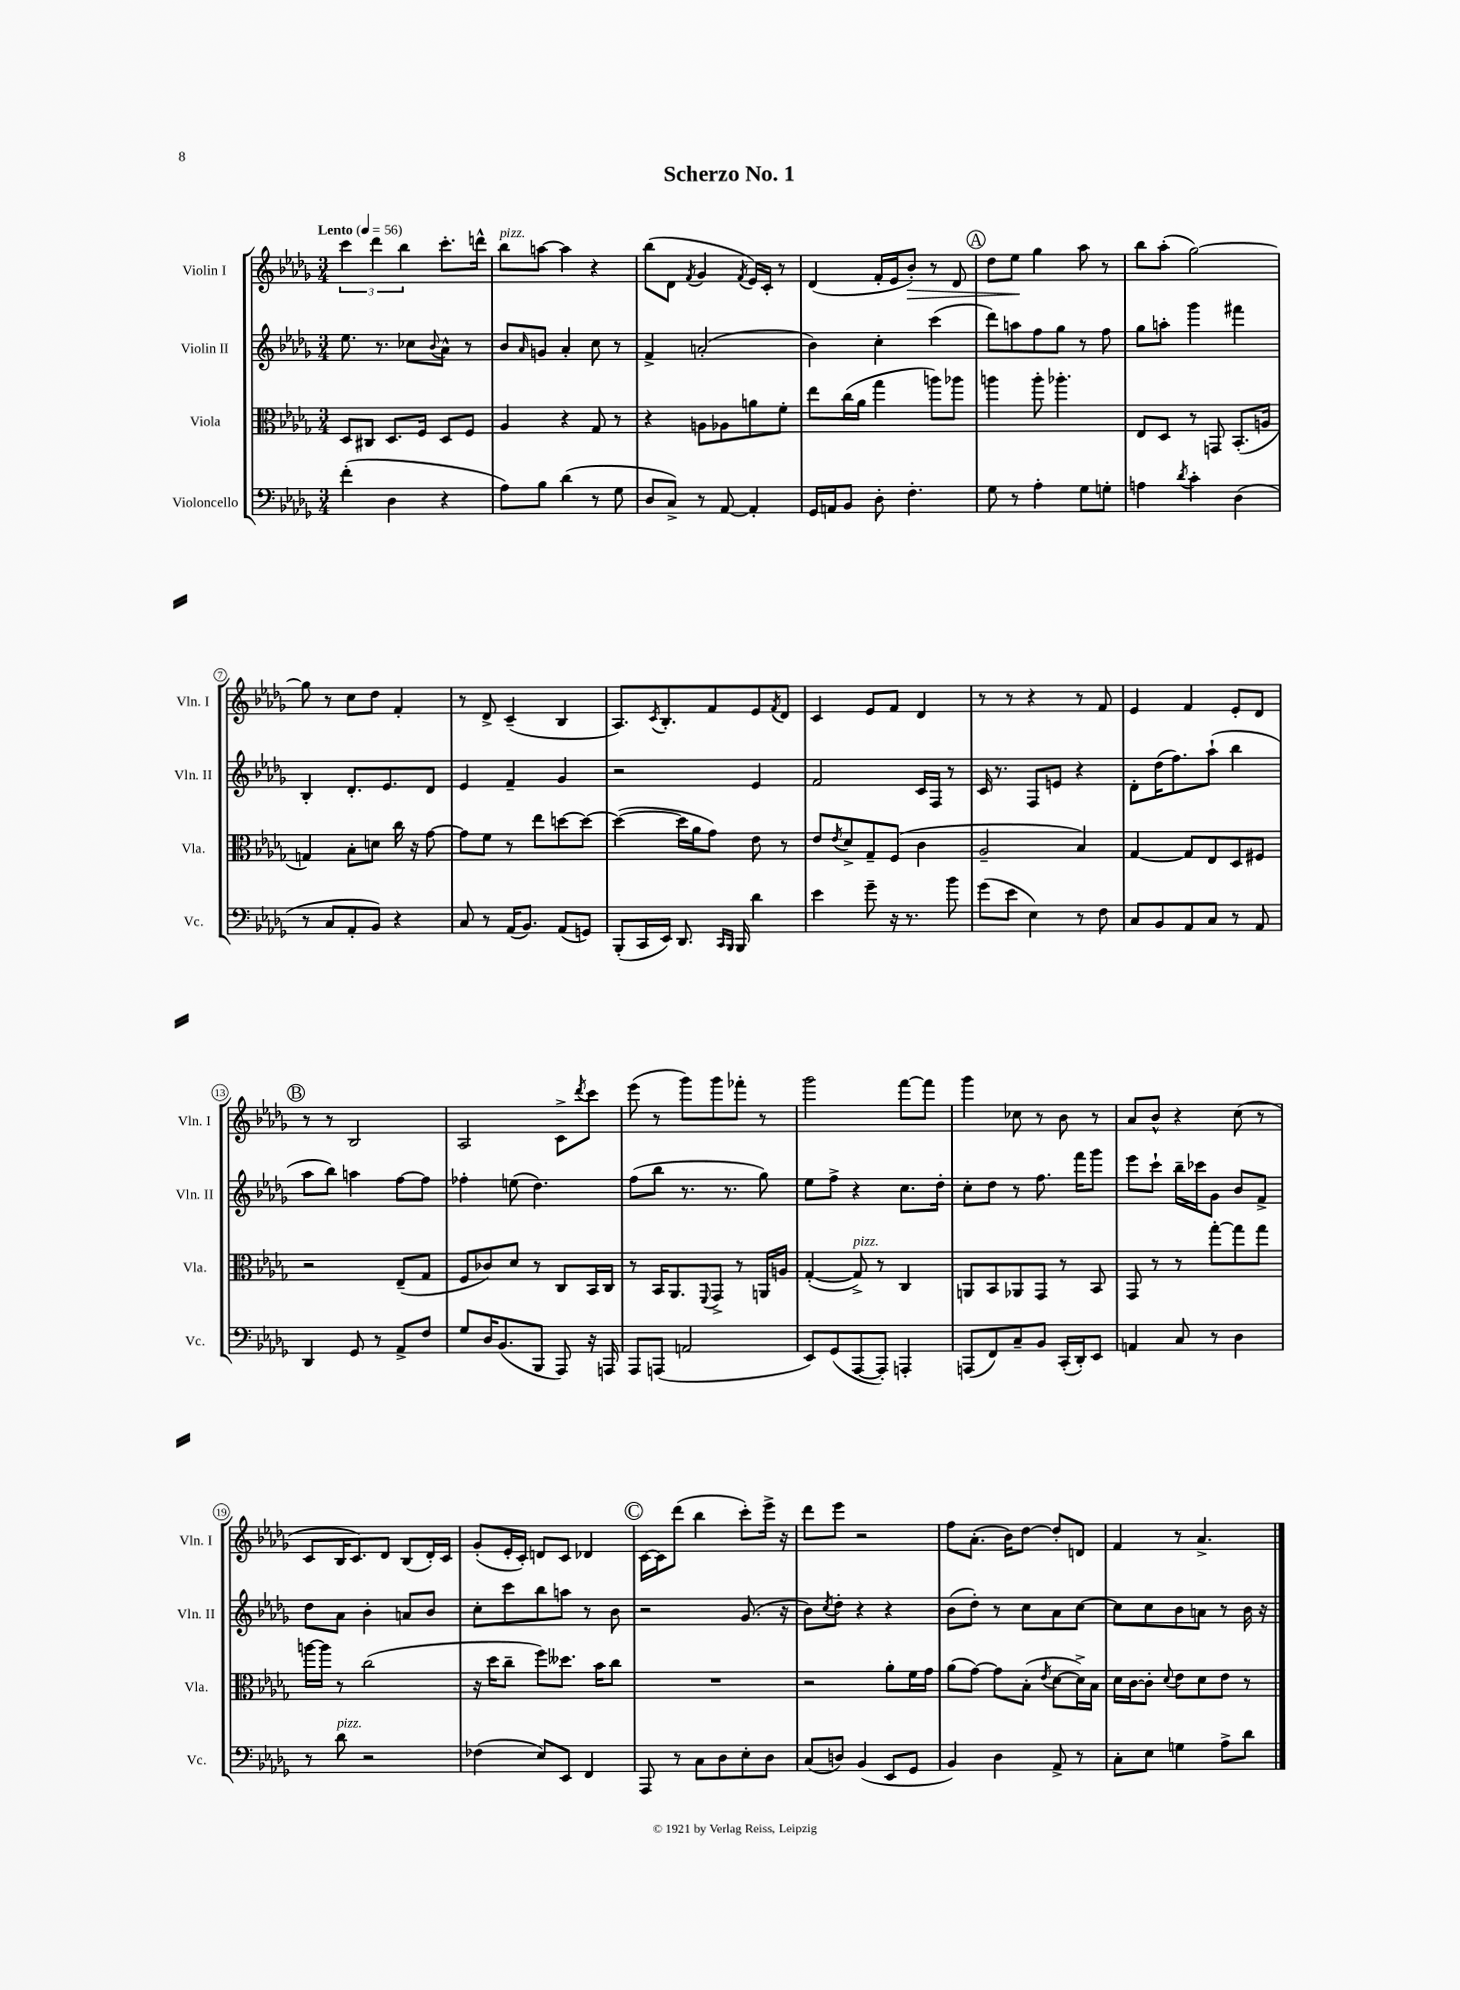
\header { title = "Scherzo No. 1" }
<<
\new StaffGroup <<
\new Staff = "s0" \with { instrumentName = "Violin I" shortInstrumentName = "Vln. I" } {
    \clef treble \key des \major \numericTimeSignature \time 3/4 \tempo "Lento" 4 = 56
    \tuplet 3/2 { c'''4 des'''4 bes''4 } c'''8.-. d'''16-^ |
    bes''8^\markup { \italic "pizz." } a''8~ a''4 r4 |
    bes''8( des'8 \acciaccatura { f'8 } ges'4 \acciaccatura { f'8 } ees'16) c'16-. r8 |
    des'4( f'16-. ees'16 bes'8-.\>) r8 des'8 |
    \mark \markup { \circle "A" } des''8 ees''8\! ges''4 aes''8 r8 |
    bes''8 aes''8-.( ges''2~) |
    ges''8 r8 c''8 des''8 f'4-. |
    r8 des'8-> c'4--( bes4 |
    aes8.) \acciaccatura { c'8 } bes8.-. f'8 ees'8 \acciaccatura { f'8 } des'8 |
    c'4 ees'8 f'8 des'4 |
    r8 r8 r4 r8 f'8 |
    ees'4 f'4 ees'8-. des'8 |
    \mark \markup { \circle "B" } r8 r8 bes2 |
    aes2 c'8-> \acciaccatura { des'''8 } c'''8 |
    ees'''8( r8 ges'''8) ges'''8 fes'''8-. r8 |
    ges'''2 f'''8~ f'''8 |
    ges'''4 ces''8 r8 bes'8 r8 |
    aes'8 bes'8-^ r4 c''8( r8 |
    c'8 bes16 c'8.) des'8 bes8( des'16-.) c'16 |
    ges'8-.( ees'16-. c'16-.) d'8 c'8 des'4 |
    \mark \markup { \circle "C" } c'16~ c'16 des'''8( bes''4 c'''8-.) ees'''16-> r16 |
    des'''8 ees'''8 r2 |
    f''8 aes'8.-.( bes'16) des''8~ des''8-. d'8 |
    f'4 r8 aes'4.-> \bar "|." |
}
\new Staff = "s1" \with { instrumentName = "Violin II" shortInstrumentName = "Vln. II" } {
    \clef treble \key des \major \numericTimeSignature \time 3/4
    ees''8. r8. ces''8 \appoggiatura { bes'8 } aes'8-^ r8 |
    bes'8 \grace { aes'16 } g'8 aes'4-. c''8 r8 |
    f'4-> a'2-.( |
    bes'4) c''4-. c'''4( |
    \mark \markup { \circle "A" } des'''8) a''8 f''8 ges''8 r8 f''8 |
    ges''8 a''8-. ges'''4 fis'''4 |
    bes4-. des'8.-. ees'8. des'8 |
    ees'4 f'4-- ges'4 |
    r2 ees'4 |
    f'2 c'16 f16 r8 |
    c'16 r8. f8 e'8 r4 |
    des'8-. des''16( f''8.) aes''8-!( bes''4 |
    \mark \markup { \circle "B" } aes''8 bes''8) a''4 f''8~ f''8 |
    fes''4-. e''8( des''4.) |
    f''8( bes''8 r8. r8. ges''8) |
    ees''8 f''8-> r4 c''8. des''16-. |
    c''8-. des''8 r8 f''8. f'''16 ges'''8 |
    ees'''8 c'''8-! bes''16-- ces'''16 ges'8 bes'8 f'8-> |
    des''8 aes'8 bes'4-. a'8 bes'8 |
    c''8-. c'''8 bes''8 a''8 r8 bes'8 |
    \mark \markup { \circle "C" } r2 ges'8.( r16 |
    bes'8) \acciaccatura { c''8 } des''8-. r4 r4 |
    bes'8( des''8-.) r8 c''8 aes'8 c''8~ |
    c''8 c''8 bes'8 a'8 r8 bes'16 r16 \bar "|." |
}
\new Staff = "s2" \with { instrumentName = "Viola" shortInstrumentName = "Vla." } {
    \clef alto \key des \major \numericTimeSignature \time 3/4
    des8 cis8 des8. f16 des8 f8 |
    aes4 r4 ges8 r8 |
    r4 a8 aes8 a'8 f'8-. |
    ees''8 c''16( aes'16 ges''4 a''8) aes''8 |
    \mark \markup { \circle "A" } a''4 a''8-. aes''4.-. |
    ees8 des8 r8 g,8 bes,8.-.( a16 |
    g4) bes8-. d'8 c''16 r16 ges'8~ |
    ges'8 f'8 r8 ees''8 d''8~ d''8~ |
    d''4~( d''16 aes'16 ges'8) ees'8 r8 |
    ees'8 \acciaccatura { ees'8 } des'8-> ges8-- f8( c'4 |
    aes2-- bes4) |
    ges4~ ges8 ees8 des8 fis8 |
    \mark \markup { \circle "B" } r2 ees8--( ges8 |
    f8 ces'8) des'8 r8 c8 bes,16 c16 |
    r8 bes,16 aes,8. \appoggiatura { f,8 } ges,8-> r8 a,16 a16 |
    ges4~-.( ges8->^\markup { \italic "pizz." }) r8 c4 |
    a,8 bes,8 aes,8 ges,8 r8 bes,8 |
    ges,8 r8 r8 ges''8~-. ges''8 ges''8 |
    a''16~ a''16 r8 c''2( |
    r16 des''16 c''8-- f''8) deses''8. bes'16 c''8 |
    \mark \markup { \circle "C" } R2. |
    r2 aes'8-. f'16 ges'16 |
    aes'8( ges'8~) ges'8 bes8-.( \acciaccatura { ees'8 } des'8~ des'16->) bes16 |
    des'16 c'16~ c'8-. \appoggiatura { des'8 } ees'8 des'8 ees'8 r8 \bar "|." |
}
\new Staff = "s3" \with { instrumentName = "Violoncello" shortInstrumentName = "Vc." } {
    \clef bass \key des \major \numericTimeSignature \time 3/4
    f'4-.( des4 r4 |
    aes8) bes8 des'4( r8 ges8 |
    des8 c8->) r8 aes,8~ aes,4-. |
    ges,16 a,16 bes,8 des8-. f4.-. |
    \mark \markup { \circle "A" } ges8 r8 aes4-. ges8 g8-. |
    a4 \acciaccatura { des'8 } c'4-. des4( |
    r8 c8 aes,8-. bes,8) r4 |
    c8 r8 aes,16( bes,8.) aes,8( g,8) |
    bes,,8-.( c,16 ees,16) des,8. \grace { c,16 bes,,16 } bes,,16 des'4 |
    ees'4 ges'8-- r16 r8. bes'8 |
    ges'8( ees'8 ees4) r8 f8 |
    c8 bes,8 aes,8 c8 r8 aes,8 |
    \mark \markup { \circle "B" } des,4 ges,8 r8 aes,8-> f8 |
    ges8 des16 bes,8.( bes,,8 aes,,8) r16 a,,16 |
    aes,,8 a,,8( a,2 |
    ees,8) ges,8( aes,,8~ aes,,8-.) a,,4-. |
    a,,8( f,8) c8-- bes,8 c,16-.( des,16-.) ees,8 |
    a,4 c8 r8 des4 |
    r8 des'8^\markup { \italic "pizz." } r2 |
    fes4( ees8) ees,8 f,4 |
    \mark \markup { \circle "C" } aes,,8 r8 c8 des8 ees8-. des8 |
    c8( d8) bes,4( ees,8 ges,8 |
    bes,4) des4 aes,8-> r8 |
    c8-. ees8 g4 aes8-> des'8 \bar "|." |
}
>>
>>
\layout { \context { \Score \override BarNumber.stencil = #(make-stencil-circler 0.1 0.3 ly:text-interface::print) } }
